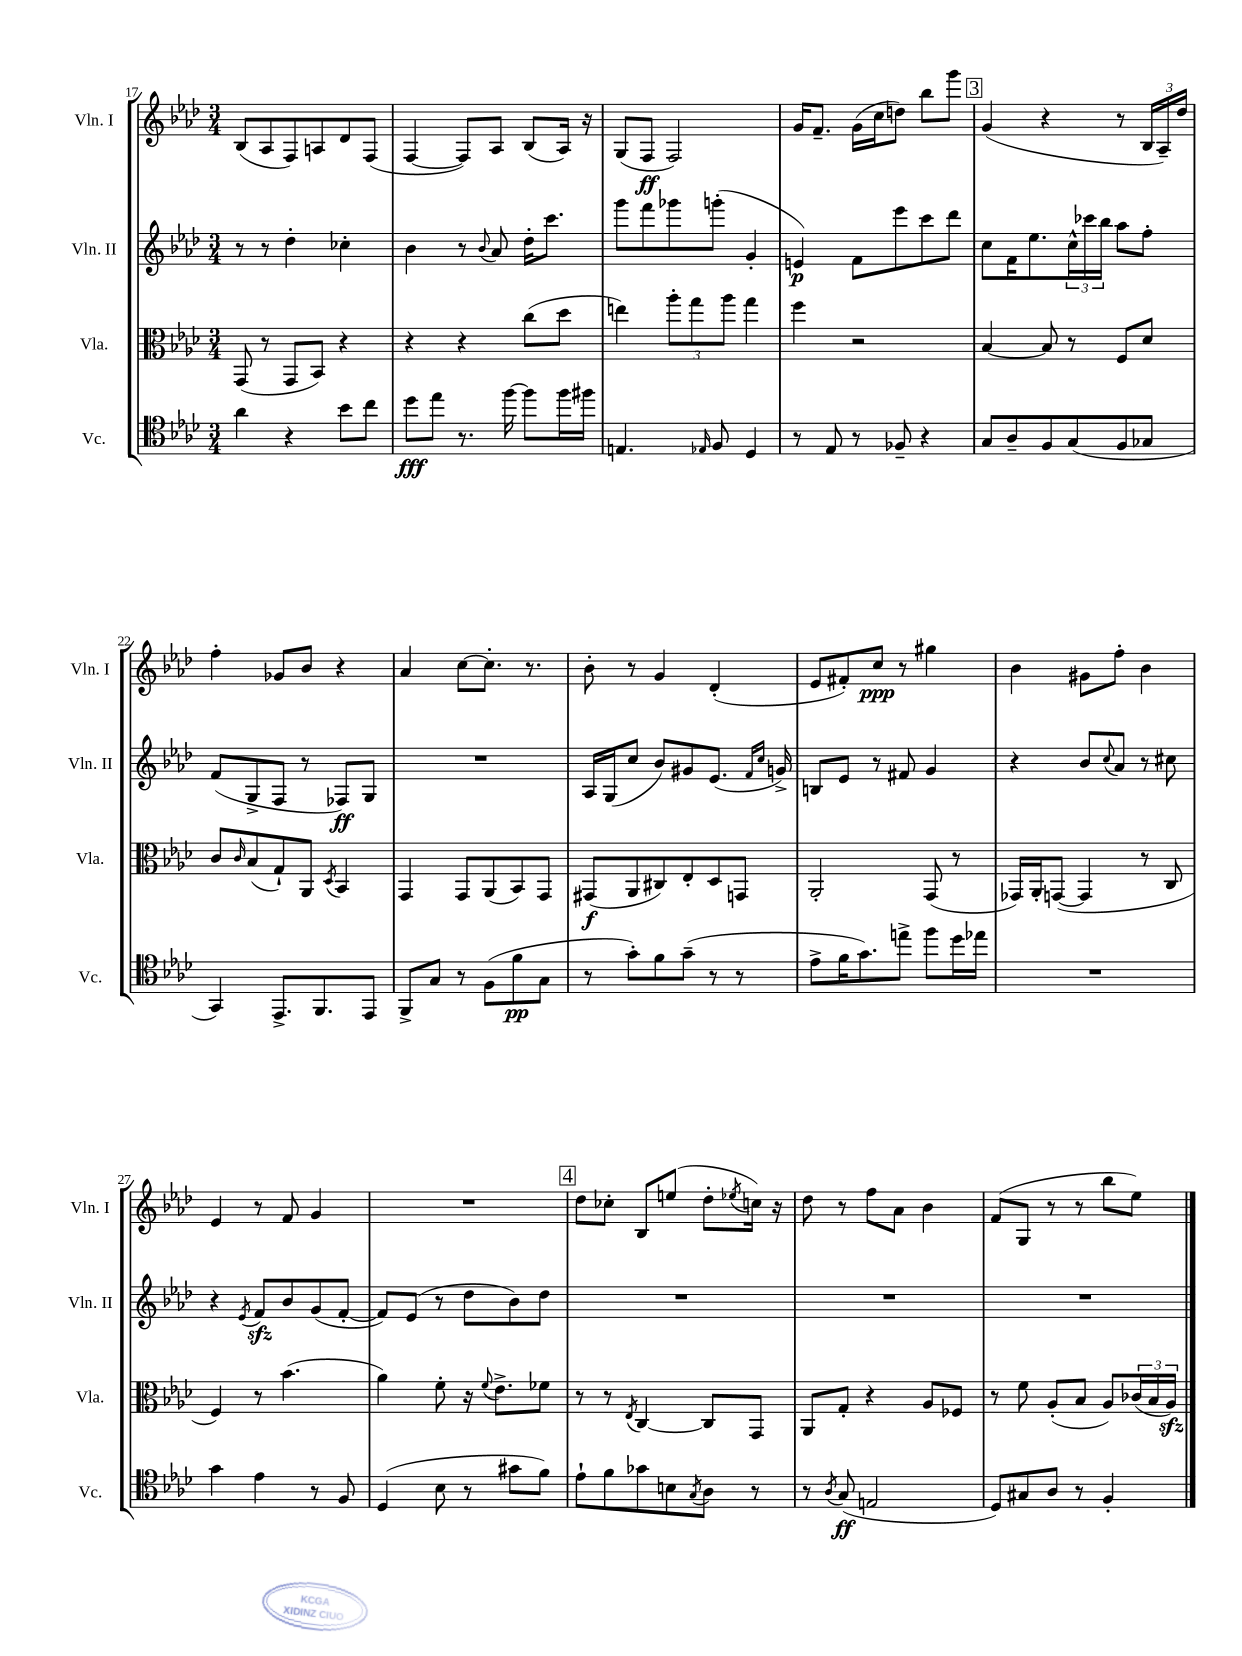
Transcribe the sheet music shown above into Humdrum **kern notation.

**kern	**kern	**kern	**kern
*staff4	*staff3	*staff2	*staff1
*clefC4	*clefC3	*clefG2	*clefG2
*k[b-e-a-d-]	*k[b-e-a-d-]	*k[b-e-a-d-]	*k[b-e-a-d-]
*M3/4	*M3/4	*M3/4	*M3/4
4a-\	(8GG/	8r	(8B-/L
.	8r	8r	8A-/
4r	8GG/L	4dd-'\	8F/)
.	8BB-/J)	.	8A/
8b-\L	4r	4cc-'\	8d-/
8cc\J	.	.	(8F/J
=	=	=	=
8dd-\L	4r	4b-\	[4F/
8ee-\J	.	.	.
8.r	4r	8r	8F/]L)
.	.	8qqb-/	.
.	.	8a-/	8A-/J
[16ff\	.	.	.
8ff\]L	(8cc\L	16dd-'\LK	(8B-/L
.	.	8.ccc\J	.
16ff\L	8dd-\J	.	16A-/Jk)
16ff#\JJ	.	.	16r
=	=	=	=
4.E/	4ee\)	8ggg\L	(8G/L
.	.	8fff\	8F/J
.	12aa-'\L	8ggg-\	2F/)
.	12gg\	.	.
16qqE-/	.	.	.
8F/	.	(8ggg'\J	.
.	12aa-\J	.	.
4D-/	4gg\	4g'/	.
=	=	=	=
8r	4ff\	4e/)	16g/LK
.	.	.	8.f~/J
8E-/	.	.	.
8r	2r	8f\L	(16g\LL
.	.	.	16cc\J
8F-~/	.	8eee-\	8dd\J)
4r	.	8ccc\	8bb-\L
.	.	8ddd-\J	8ggg\J
=	=	=	=
8G/L	[4B-/	8cc\L	(4g/
8A-~/	.	16f\K	.
.	.	8.ee-\	.
8F/	8B-/]	.	4r
(8G/	8r	24cc^^\L	.
.	.	24ccc-\	.
.	.	24bb-\JJ	.
8F/	8F/L	8aa-\L	8r
8G-/J	8d-/J	8ff'\J	24B-/LL
.	.	.	24A-~/)
.	.	.	24dd-/JJ
=	=	=	=
4GG/)	8c/L	(8f/L	4ff'\
.	16qqc/	.	.
.	(8B-/	8G^/	.
8.EE-^/L	8G`/)	8F/J	8g-/L
.	8AA-/J	8r	8b-/J
8.FF/	.	.	.
.	8qD-/	.	.
.	4BB-/	8F-/L)	4r
8EE-/J	.	8G/J	.
=	=	=	=
8FF^/L	4GG/	2.r	4a-/
8G/J	.	.	.
8r	8GG/L	.	[8cc\L
(8F\L	(8AA-/	.	8.cc'\]J
8f\	8BB-/)	.	.
.	.	.	8.r
8G\J	8GG/J	.	.
=	=	=	=
8r	(8GG#/L	16A-/LL	8b-'\
.	.	(16G/J	.
8g'\L)	8AA-/	8cc/J	8r
8f\	8C#/)	8b-/L)	4g/
(8g~\J	8E-'/	8g#/	.
8r	8D-/	(8.e-/J	(4d-'/
8r	8GG/J	.	.
.	.	16qqf/LL	.
.	.	16qqcc/JJ	.
.	.	16g^/)	.
=	=	=	=
8e-^\L	2AA-'/	8B/L	8e-/L
16f\K	.	8e-/J	8f#'/)
8.g\)	.	.	.
.	.	8r	8cc/J
8ee^\J	.	8f#/	8r
8ff\L	(8GG/	4g/	4gg#\
16dd-\L	8r	.	.
16ee-\JJ	.	.	.
=	=	=	=
2.r	16GG-/LL)	4r	4b-\
.	16AA-'/J	.	.
.	([8GG/J	.	.
.	4GG/]	8b-/L	8g#\L
.	.	8qqcc/	.
.	.	8a-/J	8ff'\J
.	8r	8r	4b-\
.	8C/	8cc#\	.
=	=	=	=
4g\	4F/)	4r	4e-/
.	.	8qe-/	.
4e-\	8r	8f/L	8r
.	(4.b-\	8b-/	8f/
8r	.	(8g/	4g/
8F/	.	[8f'/J	.
=	=	=	=
(4D-/	4a-\)	8f/]L)	2.r
.	.	(8e-/J	.
8B-\	8f'\	8r	.
8r	16r	8dd-\L	.
.	8qqf/	.	.
.	8.e-^\L	.	.
8g#\L	.	8b-\)	.
8f\J)	8f-\J	8dd-\J	.
=	=	=	=
8e-`\L	8r	2.r	8dd-\L
8f\	8r	.	8cc-'\J
.	8qE-/	.	.
8g-\	[4C/	.	8B-/L
8B\	.	.	(8ee/J
8qG/	.	.	.
8A-\J	8C/]L	.	8dd-'\L
.	.	.	8qee-/
8r	8GG/J	.	16cc\Jk)
.	.	.	16r
=	=	=	=
8r	8AA-/L	2.r	8dd-\
8qA-/	.	.	.
(8G/	8G'/J	.	8r
2E/	4r	.	8ff\L
.	.	.	8a-\J
.	8A-/L	.	4b-\
.	8F-/J	.	.
=	=	=	=
8D-/L)	8r	2.r	(8f/L
8G#/	8f\	.	8G/J
8A-/J	(8A-'/L	.	8r
8r	8B-/J	.	8r
4F'/	8A-/L)	.	8bb-\L
.	(24c-/L	.	8ee-\J)
.	24B-/	.	.
.	24A-/JJ)	.	.
==	==	==	==
*-	*-	*-	*-
